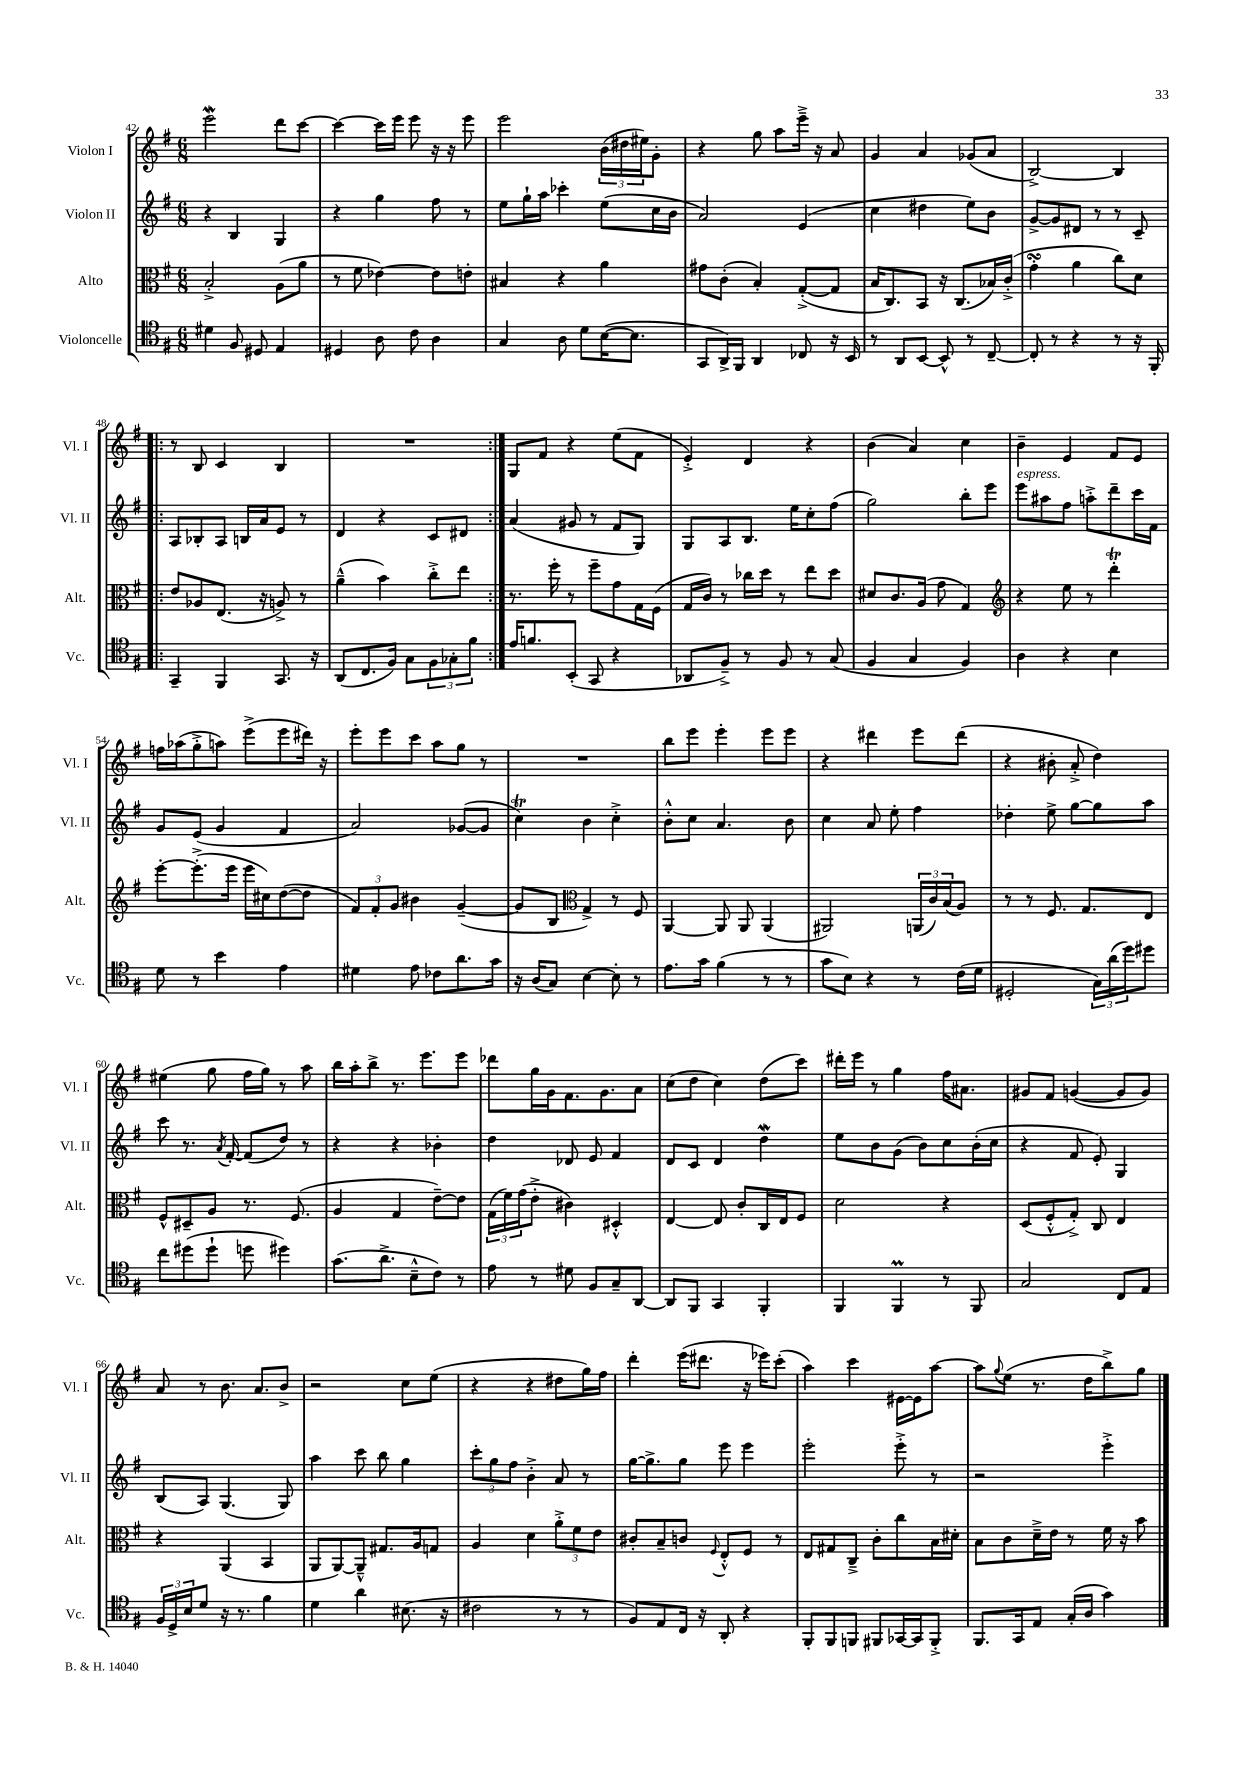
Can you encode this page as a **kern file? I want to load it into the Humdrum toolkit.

**kern	**kern	**kern	**kern
*staff4	*staff3	*staff2	*staff1
*clefC4	*clefC3	*clefG2	*clefG2
*k[f#]	*k[f#]	*k[f#]	*k[f#]
*M6/8	*M6/8	*M6/8	*M6/8
4d#	2B'^	4r	2eee
8F#	.	4B	.
8D#	.	.	.
4E	(8A	4G	8ddd
.	8a	.	[8ccc
=	=	=	=
4D#	8r	4r	4ccc_
.	8f#	.	.
8A	[4e-)	4gg	16ccc]
.	.	.	16eee
8c	.	.	8eee
4A	8e-]	8ff#	16r
.	.	.	16r
.	8e'	8r	8eee
=	=	=	=
4G	4B#	8ee	2eee
.	.	16gg`	.
.	.	16aa	.
8A	4r	4ccc-'	.
8d	.	.	.
([16B	4a	(8ee	(24b
.	.	.	24dd#
8.B]	.	.	.
.	.	.	24ee#)
.	.	16cc	8g'
.	.	16b	.
=	=	=	=
8GG	8g#	2a)	4r
16AA^)	(8c'	.	.
16FF#	.	.	.
4AA	4B')	.	8gg
.	.	.	8aa
8C-	([8G'^	(4e	16eee~^
.	.	.	16r
16r	8G]	.	8a
16BB	.	.	.
=	=	=	=
8r	16B	4cc	4g
.	8.C)	.	.
8AA	.	.	.
[8BB	8BB	4dd#	4a
8BB^^]	16r	.	.
.	(8.C	.	.
8r	.	8ee)	(8g-
[8C~	16B-)	8b	8a
.	(16c'^	.	.
=	=	=	=
8C']	4g'	[8g^	[2B^)
8r	.	8g]	.
4r	4a	8d#	.
.	.	8r	.
8r	8cc)	8r	4B]
16r	8d	8c~	.
16FF#'	.	.	.
=!|:	=!|:	=!|:	=!|:
4GG~	8e	8A	8r
.	8A-	8B-'	8B
4FF#	(8.E	8A	4c
.	.	16B	.
.	16r	16a	.
8.GG	8A^)	8e	4B
.	8r	8r	.
16r	.	.	.
=	=	=	=
(8AA	(4a~^^	4d	2.r
8.C	.	.	.
.	4b)	4r	.
16F#)	.	.	.
8G	.	.	.
12F#	8cc'^	8c	.
12G-'	.	.	.
.	8ee	8d#	.
12f#	.	.	.
=:|!	=:|!	=:|!	=:|!
16e	8.r	(4a	8G
8.f	.	.	.
.	.	.	8f#
.	16ff#'	.	.
(8BB'	8r	8g#	4r
8GG	8ff#~	8r	.
4r	8g	8f#	(8ee
.	16G	8G)	8f#
.	(16F#	.	.
=	=	=	=
8AA-	16G	8G	4e'^)
.	16c)	.	.
8F#~^)	8r	8A	.
8r	16cc-	8.B	4d
.	16dd	.	.
8F#	8r	.	.
.	.	16ee	.
8r	8ee	8cc'	4r
(8G	8dd	(8ff#	.
=	=	=	=
4F#	8d#	2gg)	(4b
.	8.c	.	.
4G	.	.	4a)
.	(16A	.	.
.	8g	.	.
4F#)	4G)	8bb'	4cc
.	.	8eee	.
=	=	=	=
*	*clefG2	*	*
4A	4r	8eee	4b~
.	.	8aa#	.
4r	8ee	8ff#	4e
.	8r	8aa'^	.
4B	4ddd'	8ddd~	8f#
.	.	16ccc	8e
.	.	16f#	.
=	=	=	=
8d	[8eee'	8g	16ff
.	.	.	(16aa-
8r	(8.eee'^]	(8e	8gg'^
4b	.	4g	8aa)
.	16eee	.	.
.	16eee	.	(8eee^
.	16cc#)	.	.
4e	([8dd	4f#	8eee
.	8dd]	.	16ddd#)
.	.	.	16r
=	=	=	=
4d#	12f#)	2a)	8eee'
.	12f#'	.	.
.	.	.	8eee
.	12g	.	.
8e	4b#	.	8ccc
8c-	.	.	8aa
8.a	([4g~	([8g-	8gg
.	.	8g-]	8r
16g	.	.	.
=	=	=	=
16r	8g]	4cc)	2.r
(16A	.	.	.
8G)	8B	.	.
*	*clefC3	*	*
[4B	4G^)	4b	.
8B']	8r	4cc'^	.
8r	8F#	.	.
=	=	=	=
8.e	[4AA	8b'^^	8bb
.	.	8cc	8eee
16g	.	.	.
(4f#	8AA]	4.a	4eee'
.	8AA	.	.
8r	(4AA	.	8eee
8r	.	8b	8eee
=	=	=	=
8g	2AA#)	4cc	4r
8B)	.	.	.
4r	.	8a	4ddd#
.	.	8ee'	.
8r	(24AA	4ff#	8eee
.	24c)	.	.
.	(24B	.	.
(16c	8A)	.	(8ddd#
16d	.	.	.
=	=	=	=
2D#'	8r	4dd-'	4r
.	8r	.	.
.	8.F#	8ee^	8b#'
.	.	[8gg	8a'^
.	8.G	.	.
24G)	.	8gg]	4dd)
(24a	.	.	.
24dd)	.	.	.
8dd#	8E	8aa	.
=	=	=	=
8cc	8F#^^	8ccc	(4ee#
(8dd#	8D#~	8.r	.
8dd#`	8A	.	8gg
.	.	8qa	.
.	.	[16f#'	.
8dd	8.r	(8f#]	16ff#
.	.	.	16gg)
4dd#)	.	8dd)	8r
.	(8.F#	.	.
.	.	8r	8aa
=	=	=	=
(8.g	4A	4r	16bb
.	.	.	16aa'
.	.	.	8bb^
8.a^	.	.	.
.	4G	4r	8.r
8B~^^	.	.	.
.	.	.	8.eee
8c)	[8e~)	4b-'	.
8r	8e]	.	8eee
=	=	=	=
8e	(24G	4dd	8ddd-
.	24f#)	.	.
.	(24g	.	.
8r	8e'^	.	16gg
.	.	.	16g
8d#	4c#)	8d-	8.f#
8F#	.	8e	.
.	.	.	8.g
8G~	4D#'^^	4f#	.
[8AA	.	.	8a
=	=	=	=
8AA]	[4E	8d	(8cc
8FF#	.	8c	8dd
4GG	8E]	4d	4cc)
.	8c'	.	.
4FF#'	16C	4dd	(8dd
.	16E	.	.
.	8F#	.	8ccc)
=	=	=	=
4FF#	2d	8ee	16ddd#'
.	.	.	16eee
.	.	8b	8r
4FF#	.	(8g	4gg
.	.	8b)	.
8r	4r	8cc	16ff#
.	.	.	8.a#
8FF#	.	(16b'	.
.	.	16cc	.
=	=	=	=
2G	(8D	4r	8g#
.	8F#'^^	.	8f#
.	8G'^)	8f#	([4g
.	8C	8e')	.
8C	4E	4G	8g]
8E	.	.	8g)
=	=	=	=
24F#	4r	(8B	8a
24D^	.	.	.
24B	.	.	.
8d	.	8A)	8r
16r	(4AA	(4.G	8.b
8.r	.	.	.
.	.	.	8.a
4f#	4BB	.	.
.	.	8G)	8b^
=	=	=	=
4d	8AA	4aa	2r
.	[8AA)	.	.
4a	8AA~^^]	8ccc	.
.	8.G#	8bb	.
(8.B#	.	4gg	8cc
.	16A	.	.
.	8G	.	(8ee
16r	.	.	.
=	=	=	=
2c#	4A	12ccc'	4r
.	.	12gg	.
.	.	12ff#	.
.	4d	4b'^	4r
8r	12a'^	8a	8dd#
.	12f#	.	.
8r	.	8r	16gg)
.	12e	.	.
.	.	.	16ff#
=	=	=	=
8F#)	8c#'	[16gg	4ddd'
.	.	8.gg^]	.
8E	8B~	.	.
16C	8c	8gg	(16eee
16r	.	.	8.ddd#
.	8qqF#	.	.
8AA'	8E'^^	8eee	.
4r	8F#	4eee	16r
.	.	.	16eee-)
.	8r	.	(8ccc'
=	=	=	=
8FF#'	8E	2eee'	4aa)
8FF#	8G#	.	.
8FF	8C~^	.	4ccc
8FF#	8c'	.	.
[16GG-	8cc	8eee'^	[16e#
16GG-]	.	.	16e#]
8FF#'^	16B	8r	[8aa
.	16d#'	.	.
=	=	=	=
8.FF#	8B	2r	8aa]
.	.	.	8qqgg
.	8c	.	(8ee
16GG	.	.	.
8E	16d~^	.	8.r
.	16e	.	.
(16G'	8r	.	.
16A	.	.	16dd
4g)	16f#	4eee'^	8bb^)
.	16r	.	.
.	8b	.	8gg
==	==	==	==
*-	*-	*-	*-
